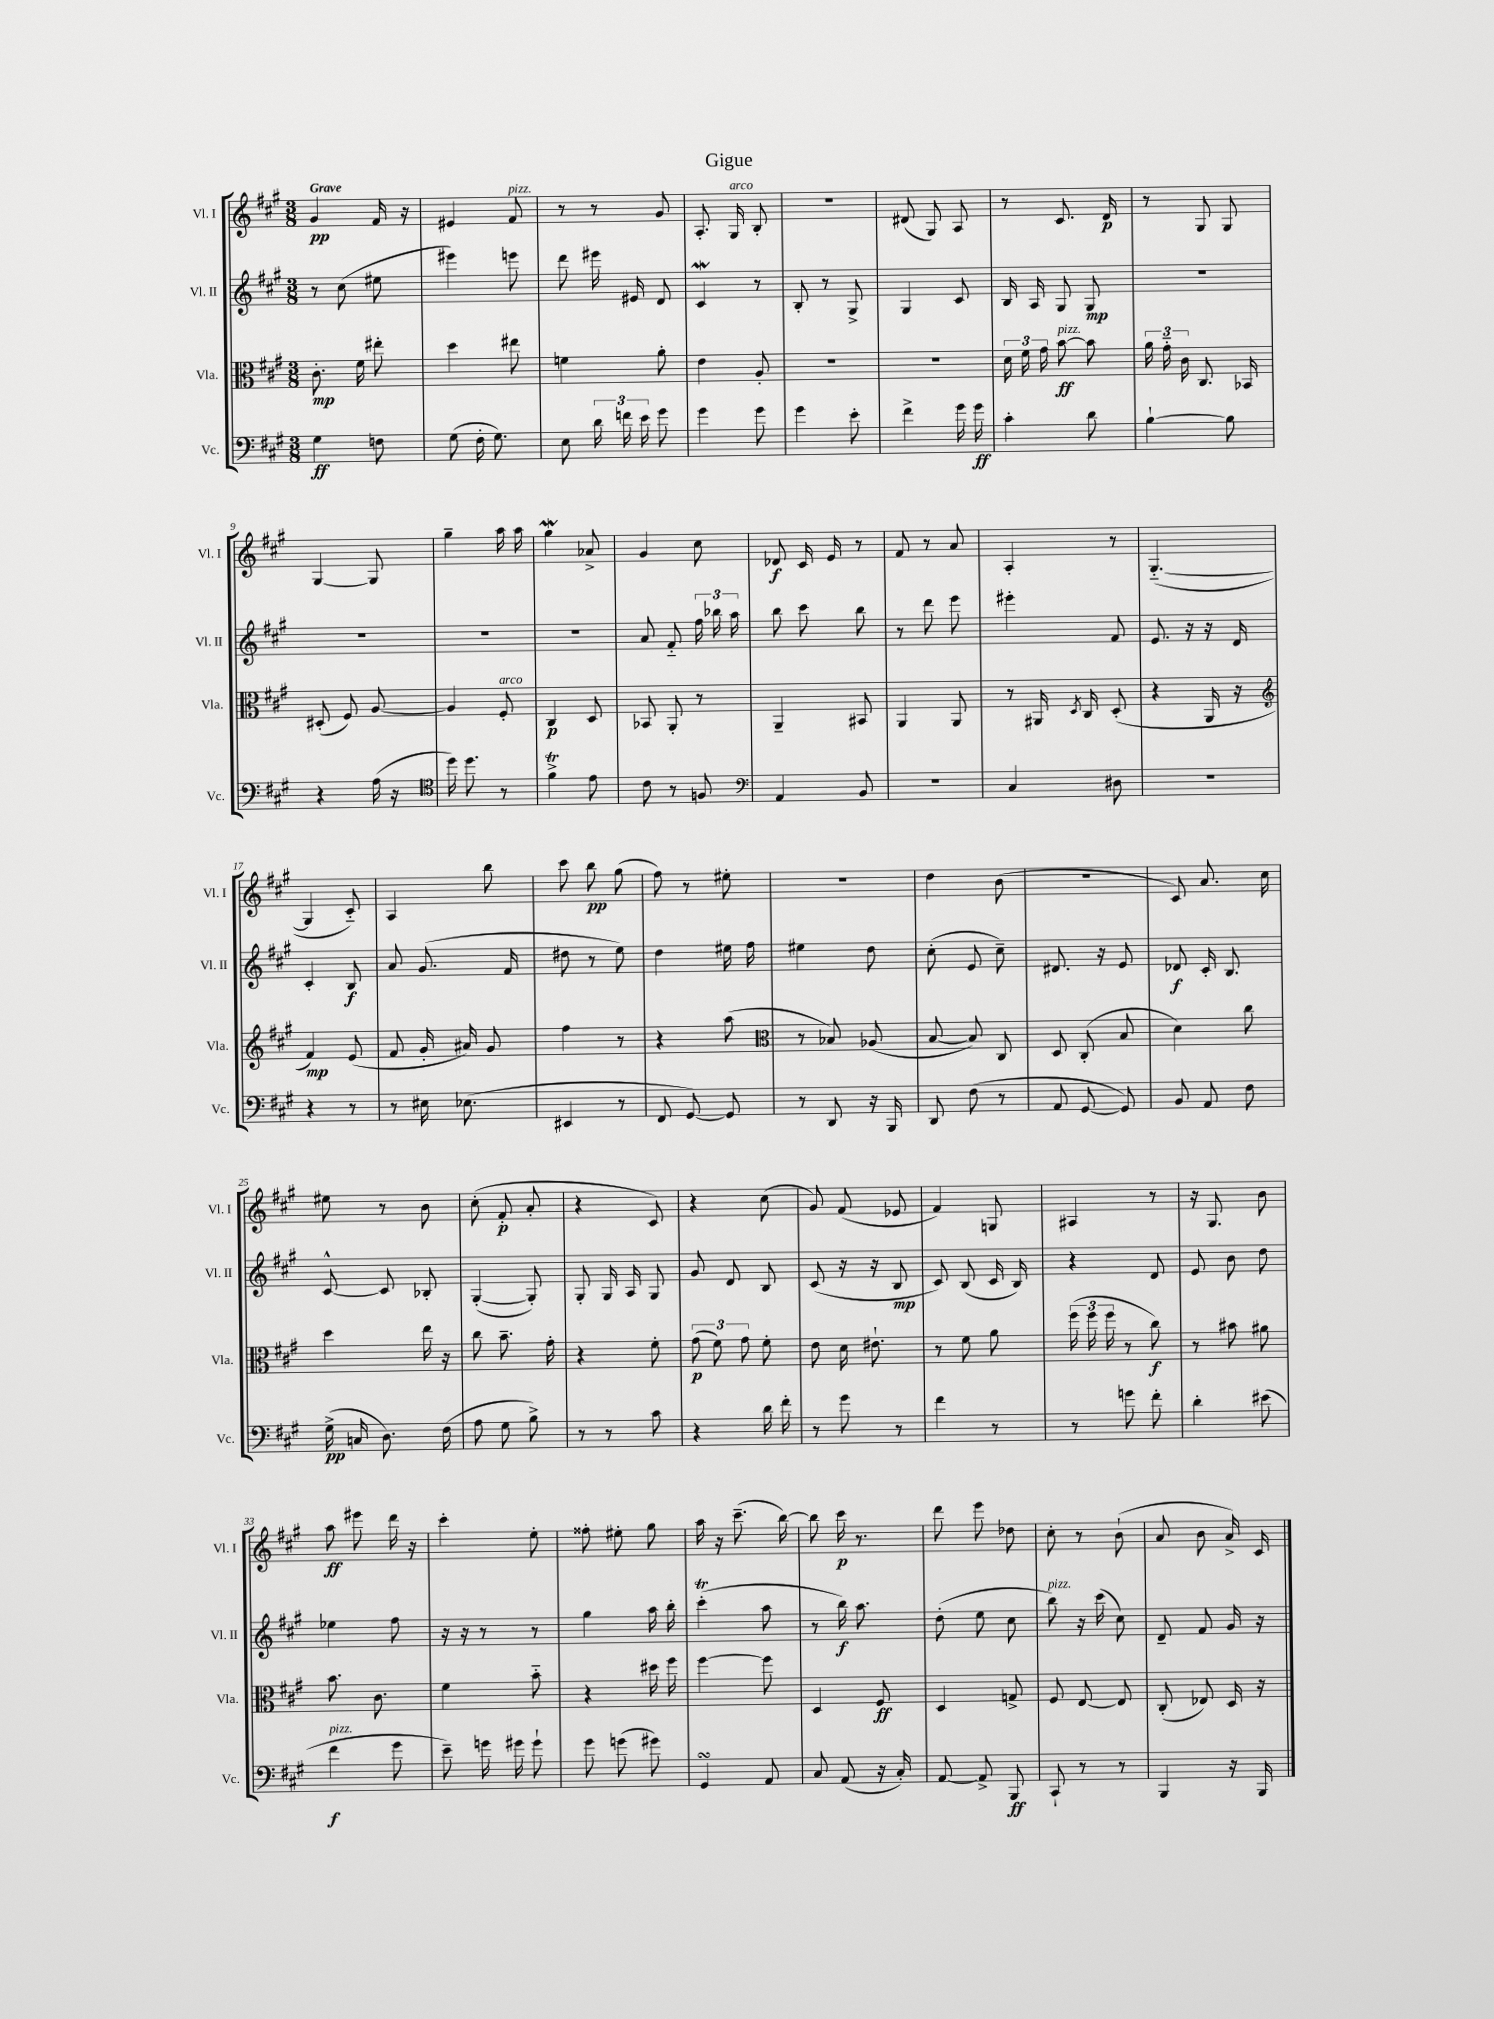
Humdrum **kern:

**kern	**dynam	**kern	**dynam	**kern	**dynam	**kern	**dynam
*part4	*part4	*part3	*part3	*part2	*part2	*part1	*part1
*staff4	*staff4	*staff3	*staff3	*staff2	*staff2	*staff1	*staff1
*I"Vc.	*	*I"Vla.	*	*I"Vl. II	*	*I"Vl. I	*
*I'Vc.	*	*I'Vla.	*	*I'Vl. II	*	*I'Vl. I	*
*clefF4	*	*clefC3	*	*clefG2	*	*clefG2	*
*k[f#c#g#]	*	*k[f#c#g#]	*	*k[f#c#g#]	*	*k[f#c#g#]	*
*M3/8	*	*M3/8	*	*M3/8	*	*M3/8	*
=1	=1	=1	=1	=1	=1	=1	=1
!	!	!	!	!	!	!LO:TX:a:B:t=Grave	!
4G#\	ff	8.c#'\	mp	8r	.	4g#/	pp
.	.	.	.	(8cc#\	.	.	.
.	.	16f#\	.	.	.	.	.
8Fn\	.	8ee#X'\	.	8ee#X\	.	16f#/	.
.	.	.	.	.	.	16r	.
=2	=2	=2	=2	=2	=2	=2	=2
(8G#\	.	4dd\	.	4eee#X\)	.	4e#X/	.
16F#'\	.	.	.	.	.	.	.
8.G#\)	.	.	.	.	.	.	.
!	!	!	!	!	!	!LO:TX:a:i:t=pizz.	!
.	.	8ee#X\	.	8eeen\	.	8f#/	.
=3	=3	=3	=3	=3	=3	=3	=3
8E\	.	4fn\	.	8ddd\	.	8r	.
24d\	.	.	.	16eee#X\	.	8r	.
24fn\	.	.	.	.	.	.	.
.	.	.	.	16e#X/	.	.	.
24e\	.	.	.	.	.	.	.
8g#\	.	8a'\	.	8d/	.	8g#/	.
=4	=4	=4	=4	=4	=4	=4	=4
4g#\	.	4e\	.	4c#W/	.	8.A'/	.
!	!	!	!	!	!	!LO:TX:a:i:t=arco	!
.	.	.	.	.	.	16G#/	.
8g#\	.	8A'/	.	8r	.	8B'/	.
=5	=5	=5	=5	=5	=5	=5	=5
4g#\	.	4.r	.	8B'/	.	4.r	.
.	.	.	.	8r	.	.	.
8e'\	.	.	.	8G#^/	.	.	.
=6	=6	=6	=6	=6	=6	=6	=6
4f#^\	.	4.r	.	4G#/	.	(8d#X/	.
.	.	.	.	.	.	8G#/)	.
16g#\	.	.	.	8c#/	.	8A/	.
16g#\	ff	.	.	.	.	.	.
=7	=7	=7	=7	=7	=7	=7	=7
4c#'\	.	24d\	.	16B/	.	8r	.
.	.	24f#\	.	.	.	.	.
.	.	.	.	16A/	.	.	.
.	.	24g#\	.	.	.	.	.
!	!	!LO:TX:a:i:t=pizz.	!	!	!	!	!
.	.	[8b\	ff	8G#/	.	8.c#/	.
8d\	.	8b\]	.	8G#/	mp	.	.
.	.	.	.	.	.	16d/	p
=8	=8	=8	=8	=8	=8	=8	=8
[4B`\	.	24a\	.	4.r	.	8r	.
.	.	24g#\	.	.	.	.	.
.	.	24c#\	.	.	.	.	.
.	.	8.C#/	.	.	.	8G#/	.
8B\]	.	.	.	.	.	8G#/	.
.	.	16BB-X/	.	.	.	.	.
!!LO:LB:g=z
=9	=9	=9	=9	=9	=9	=9	=9
4r	.	(8D#X'/	.	4.r	.	[4G#/	.
.	.	8F#/)	.	.	.	.	.
(16A\	.	[8A/	.	.	.	8G#/]	.
16r	.	.	.	.	.	.	.
=10	=10	=10	=10	=10	=10	=10	=10
*clefC4	*	*	*	*	*	*	*
16dd\)	.	4A/]	.	4.r	.	4gg#~\	.
8.dd\	.	.	.	.	.	.	.
!	!	!LO:TX:a:i:t=arco	!	!	!	!	!
8r	.	8F#'/	.	.	.	16aa\	.
.	.	.	.	.	.	16aa\	.
=11	=11	=11	=11	=11	=11	=11	=11
4f#T^\	.	4C#/	p	4.r	.	4gg#W\	.
8e\	.	8D/	.	.	.	8a-X^/	.
=12	=12	=12	=12	=12	=12	=12	=12
8c#\	.	8BB-X/	.	8a/	.	4g#/	.
8r	.	8AA'/	.	8f#/	.	.	.
8Fn/	.	8r	.	24ff#\	.	8cc#\	.
.	.	.	.	24bb-X\	.	.	.
.	.	.	.	24aa\	.	.	.
=13	=13	=13	=13	=13	=13	=13	=13
*clefF4	*	*	*	*	*	*	*
4AA/	.	4AA~/	.	8bb\	.	8d-X/	f
.	.	.	.	8ccc#\	.	16c#/	.
.	.	.	.	.	.	16e/	.
8BB/	.	8BB#X/	.	8bb\	.	8r	.
=14	=14	=14	=14	=14	=14	=14	=14
4.r	.	4AA/	.	8r	.	8f#/	.
.	.	.	.	8ddd\	.	8r	.
.	.	8AA/	.	8eee\	.	8a/	.
=15	=15	=15	=15	=15	=15	=15	=15
4C#/	.	8r	.	4eee#X'\	.	4A'/	.
.	.	16AA#X/	.	.	.	.	.
.	.	8qD/	.	.	.	.	.
.	.	16C#/	.	.	.	.	.
8D#X\	.	(8D'/	.	8f#/	.	8r	.
=16	=16	=16	=16	=16	=16	=16	=16
4.r	.	4r	.	8.e/	.	([4.G#/	.
.	.	.	.	16r	.	.	.
.	.	16AA/	.	16r	.	.	.
.	.	16r	.	16d/	.	.	.
!!LO:LB:g=z
=17	=17	=17	=17	=17	=17	=17	=17
*	*	*clefG2	*	*	*	*	*
4r	.	4f#/)	mp	4c#'/	.	4G#/]	.
8r	.	(8e/	.	8B/	f	8c#/)	.
=18	=18	=18	=18	=18	=18	=18	=18
8r	.	8f#/	.	8a/	.	4A/	.
16E#X\	.	16g#'/	.	(8.g#/	.	.	.
(8.E-X\	.	16a#X/)	.	.	.	.	.
.	.	8g#/	.	.	.	8bb\	.
.	.	.	.	16f#/	.	.	.
=19	=19	=19	=19	=19	=19	=19	=19
4EE#X/	.	4ff#\	.	8dd#X\	.	8ccc#\	.
.	.	.	.	8r	.	8bb\	pp
8r	.	8r	.	8ee\)	.	(8gg#\	.
=20	=20	=20	=20	=20	=20	=20	=20
8FF#/	.	4r	.	4dd\	.	8ff#\)	.
[8GG#/)	.	.	.	.	.	8r	.
8GG#/]	.	(8aa\	.	16ee#X\	.	8ee#X'\	.
.	.	.	.	16ff#\	.	.	.
=21	=21	=21	=21	=21	=21	=21	=21
*	*	*clefC3	*	*	*	*	*
8r	.	8r	.	4ee#X\	.	4.r	.
8DD/	.	8B-X/)	.	.	.	.	.
16r	.	(8A-X/	.	8dd\	.	.	.
16BBB/	.	.	.	.	.	.	.
=22	=22	=22	=22	=22	=22	=22	=22
8DD/	.	[8B/	.	(8cc#'\	.	4dd\	.
(8F#\	.	8B/])	.	8e/	.	.	.
8r	.	8C#/	.	8cc#~\)	.	(8b\	.
=23	=23	=23	=23	=23	=23	=23	=23
8AA/	.	8D/	.	8.d#X/	.	4.r	.
[8GG#/	.	(8C#'/	.	.	.	.	.
.	.	.	.	16r	.	.	.
8GG#/])	.	8B/	.	8e/	.	.	.
=24	=24	=24	=24	=24	=24	=24	=24
8BB/	.	4d\)	.	8d-X/	f	8c#/)	.
8AA/	.	.	.	16c#'/	.	8.a/	.
.	.	.	.	8.B/	.	.	.
8F#\	.	8cc#\	.	.	.	.	.
.	.	.	.	.	.	16cc#\	.
!!LO:LB:g=z
=25	=25	=25	=25	=25	=25	=25	=25
(16G#^\	pp	4dd\	.	[8c#^^/	.	8ee#X\	.
16Cn/	.	.	.	.	.	.	.
8.D\)	.	.	.	8c#/]	.	8r	.
.	.	16ee\	.	8B-X'/	.	8b\	.
(16F#\	.	16r	.	.	.	.	.
=26	=26	=26	=26	=26	=26	=26	=26
8A\	.	8cc#\	.	([4G#'/	.	(8cc#'\	.
8G#\	.	8.b~\	.	.	.	8f#'/	p
8B^\)	.	.	.	8G#'/])	.	8a'/	.
.	.	16g#'\	.	.	.	.	.
=27	=27	=27	=27	=27	=27	=27	=27
8r	.	4r	.	8G#'/	.	4r	.
8r	.	.	.	16G#/	.	.	.
.	.	.	.	16A/	.	.	.
8c#\	.	8f#'\	.	8G#/	.	8c#/)	.
=28	=28	=28	=28	=28	=28	=28	=28
4r	.	(12g#\	p	8g#/	.	4r	.
.	.	12f#\)	.	.	.	.	.
.	.	.	.	8d/	.	.	.
.	.	12g#\	.	.	.	.	.
16d\	.	8f#'\	.	8B/	.	(8cc#\	.
16f#'\	.	.	.	.	.	.	.
=29	=29	=29	=29	=29	=29	=29	=29
8r	.	8e\	.	(8c#/	.	8g#/)	.
8g#\	.	16d\	.	16r	.	(8f#/	.
.	.	8.e#X`\	.	16r	.	.	.
8r	.	.	.	8B/	mp	8e-X/	.
=30	=30	=30	=30	=30	=30	=30	=30
4f#\	.	8r	.	8c#/)	.	4f#/)	.
.	.	8f#\	.	(8B/	.	.	.
8r	.	8a\	.	16c#/	.	8Gn/	.
.	.	.	.	16B/)	.	.	.
=31	=31	=31	=31	=31	=31	=31	=31
8r	.	(24ff#\	.	4r	.	4A#X/	.
.	.	24ff#\	.	.	.	.	.
.	.	24ff#\	.	.	.	.	.
8gn\	.	8r	.	.	.	.	.
8f#'\	.	8cc#\)	f	8d/	.	8r	.
=32	=32	=32	=32	=32	=32	=32	=32
4d'\	.	8r	.	8e/	.	16r	.
.	.	.	.	.	.	8.G#/	.
.	.	8b#X\	.	8b\	.	.	.
(8e#X\	.	8a#X\	.	8dd\	.	8b\	.
!!LO:LB:g=z
=33	=33	=33	=33	=33	=33	=33	=33
!LO:TX:a:i:t=pizz.	!	!	!	!	!	!	!
4f#\	f	8.b\	.	4ee-X\	.	8aa\	ff
.	.	.	.	.	.	8eee#X\	.
.	.	8.c#\	.	.	.	.	.
8g#\	.	.	.	8ff#\	.	16ddd\	.
.	.	.	.	.	.	16r	.
=34	=34	=34	=34	=34	=34	=34	=34
8e~\)	.	4f#\	.	16r	.	4ccc#'\	.
.	.	.	.	16r	.	.	.
16gn\	.	.	.	8r	.	.	.
16g#X\	.	.	.	.	.	.	.
8g#`\	.	8b\	.	8r	.	8ee'\	.
=35	=35	=35	=35	=35	=35	=35	=35
8g#\	.	4r	.	4gg#\	.	8ff##X'\	.
(8gn\	.	.	.	.	.	8ee#X'\	.
8g#X\)	.	16dd#X\	.	16aa\	.	8gg#\	.
.	.	16ff#\	.	16bb'\	.	.	.
=36	=36	=36	=36	=36	=36	=36	=36
4GG#sSsS/	.	[4ff#\	.	(4ccc#t'\	.	16aa\	.
.	.	.	.	.	.	16r	.
.	.	.	.	.	.	(8.ccc#~\	.
8AA/	.	8ff#\]	.	8aa\	.	.	.
.	.	.	.	.	.	[16bb\)	.
=37	=37	=37	=37	=37	=37	=37	=37
8C#/	.	4D/	.	8r	.	8bb\]	.
(8AA/	.	.	.	16bb\)	f	16ccc#\	p
.	.	.	.	8.aa\	.	8.r	.
16r	.	8F#/	ff	.	.	.	.
16C#'/)	.	.	.	.	.	.	.
=38	=38	=38	=38	=38	=38	=38	=38
[8AA/	.	4D/	.	(8dd'\	.	8ddd\	.
8AA^/]	.	.	.	8ee\	.	8eee\	.
8BBB/	ff	8Gn^/	.	8cc#\	.	8dd-X\	.
=39	=39	=39	=39	=39	=39	=39	=39
!	!	!	!	!LO:TX:a:i:t=pizz.	!	!	!
8CC#`/	.	8F#/	.	8bb\)	.	8cc#'\	.
8r	.	[8E/	.	16r	.	8r	.
.	.	.	.	(16ccc#\	.	.	.
8r	.	8E/]	.	8cc#\)	.	(8b`\	.
=40	=40	=40	=40	=40	=40	=40	=40
4BBB/	.	(8C#'/	.	8d~/	.	8a/	.
.	.	8E-X/)	.	8f#/	.	8b\	.
16r	.	16D/	.	16g#/	.	16a^/)	.
16BBB/	.	16r	.	16r	.	16c#/	.
==	==	==	==	==	==	==	==
*-	*-	*-	*-	*-	*-	*-	*-
